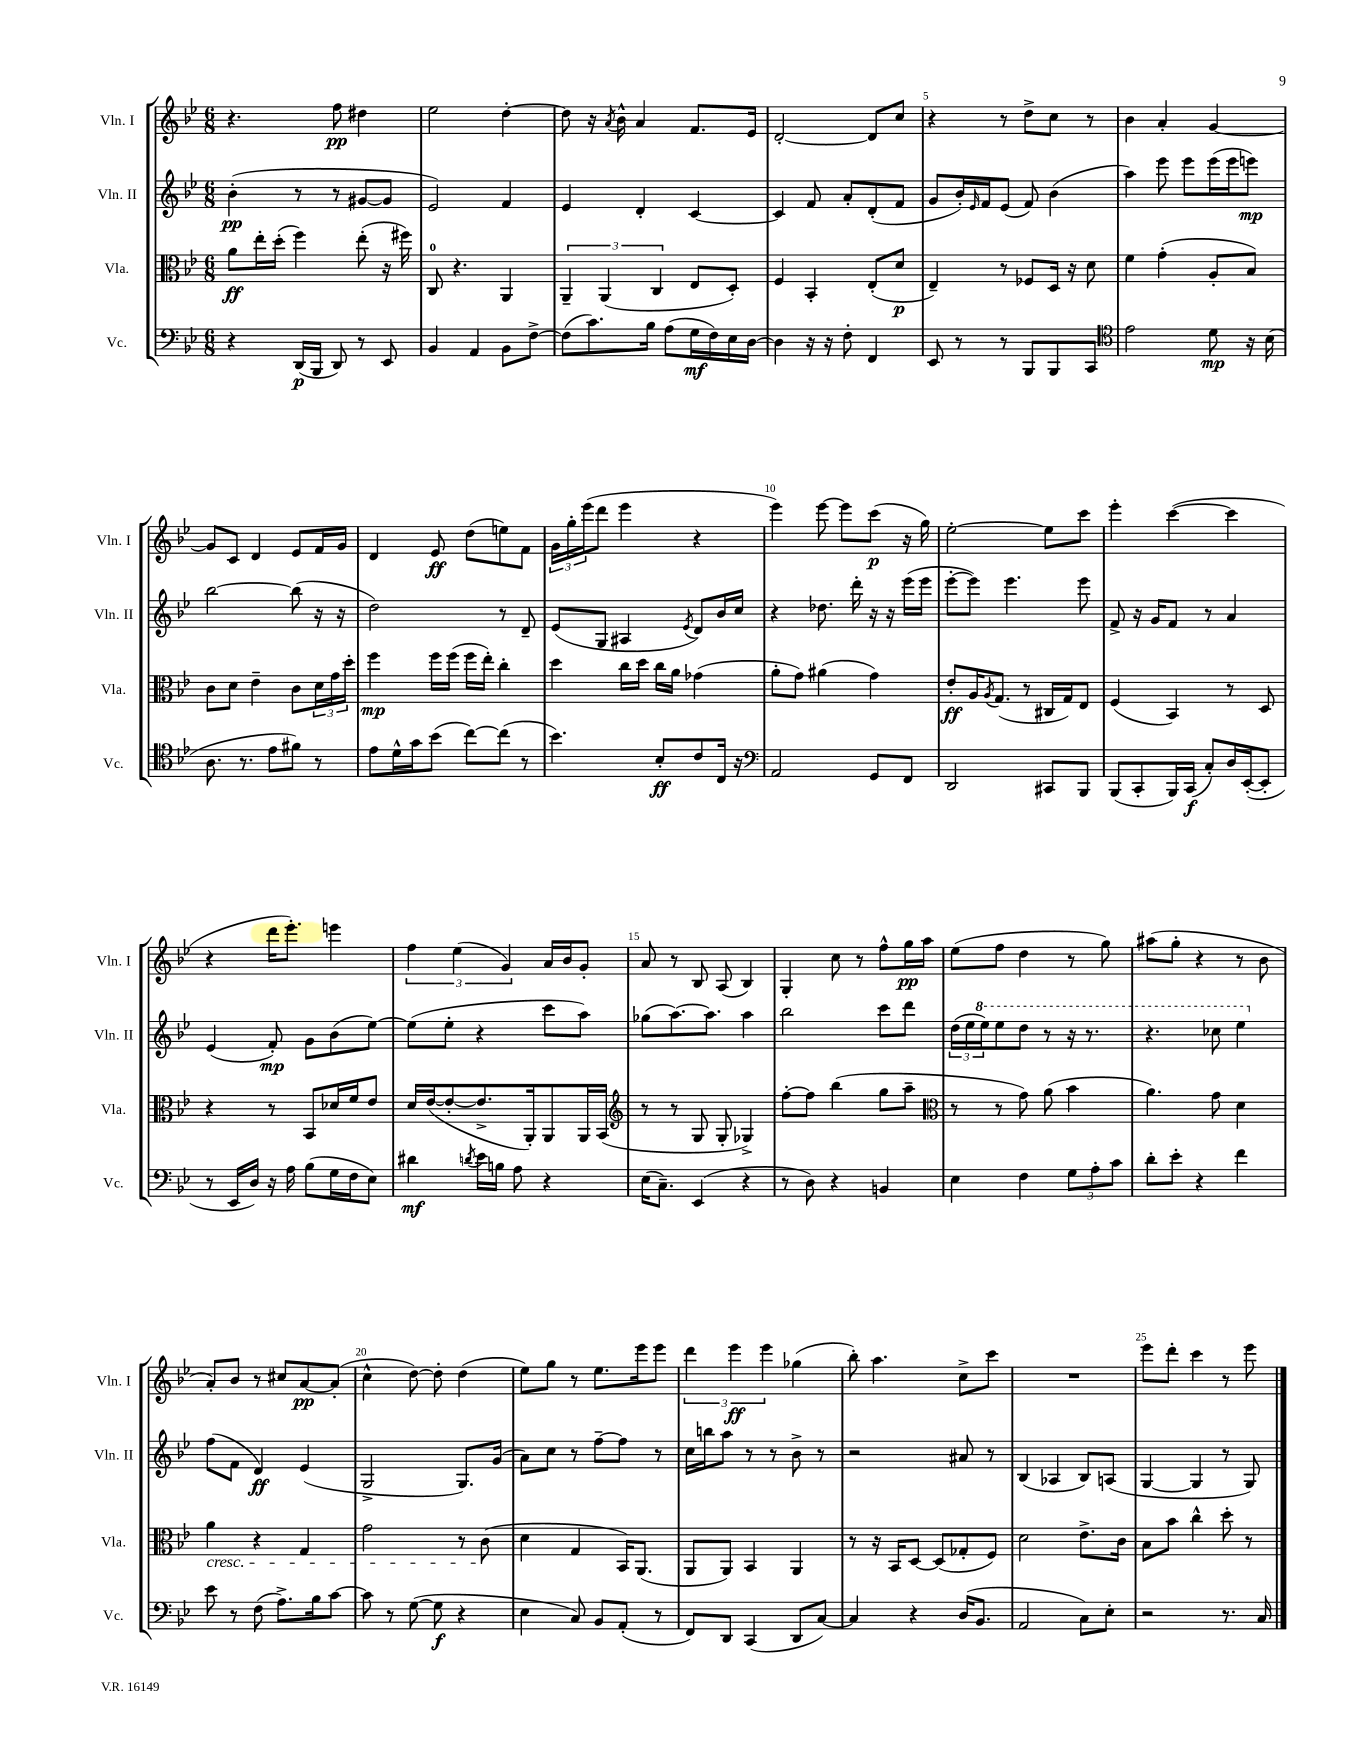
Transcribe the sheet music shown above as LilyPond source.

<<
\new StaffGroup <<
\new Staff = "s0" \with { instrumentName = "Vln. I" shortInstrumentName = "Vln. I" } {
    \clef treble \key bes \major \numericTimeSignature \time 6/8
    r4. f''8\pp dis''4 |
    ees''2 d''4~-. |
    d''8 r16 \acciaccatura { a'8 } bes'16-^ a'4 f'8. ees'16 |
    d'2~-. d'8 c''8 |
    r4 r8 d''8-> c''8 r8 |
    bes'4 a'4-. g'4~ |
    g'8 c'8 d'4 ees'8 f'16 g'16 |
    d'4 ees'8\ff d''8( e''8) f'8 |
    \tuplet 3/2 { g'16 g''16-. ees'''16( } d'''8 ees'''4 r4 |
    ees'''4) ees'''8~ ees'''8 c'''8\p( r16 g''16) |
    ees''2~-. ees''8 c'''8 |
    ees'''4-. c'''4~( c'''4 |
    r4 d'''16 ees'''8.-.) e'''4 |
    \tuplet 3/2 { f''4 ees''4( g'4) } a'16 bes'16 g'8-. |
    a'8 r8 bes8 a8( bes4) |
    g4-. c''8 r8 f''8-^ g''16\pp a''16 |
    ees''8( f''8 d''4 r8 g''8) |
    ais''8( g''8-. r4 r8 bes'8 |
    a'8-.) bes'8 r8 cis''8 a'8~\pp a'8-.( |
    c''4-^ d''8~) d''8-. d''4( |
    ees''8) g''8 r8 ees''8. ees'''16 ees'''8 |
    \tuplet 3/2 { d'''4 ees'''4\ff ees'''4 } ges''4( |
    bes''8-.) a''4. c''8-> c'''8 |
    R2. |
    ees'''8 d'''8-. c'''4 r8 ees'''8 \bar "|." |
}
\new Staff = "s1" \with { instrumentName = "Vln. II" shortInstrumentName = "Vln. II" } {
    \clef treble \key bes \major \numericTimeSignature \time 6/8
    bes'4-.\pp( r8 r8 gis'8~ gis'8 |
    ees'2) f'4 |
    ees'4 d'4-. c'4~ |
    c'4 f'8 a'8-. d'8-.( f'8 |
    g'8 bes'16-.) \grace { ees'16 } f'16 ees'8( f'8) bes'4( |
    a''4) ees'''8 ees'''8 ees'''16( ees'''16 e'''8\mp) |
    bes''2~ bes''8( r16 r16 |
    d''2) r8 d'8-- |
    ees'8( g8 ais4 \acciaccatura { ees'8 } d'8) bes'16 c''16 |
    r4 des''8. d'''16-. r16 r16 ees'''16( ees'''16 |
    ees'''8~-. ees'''8) ees'''4. ees'''8 |
    f'8-> r16 g'16 f'8 r8 a'4 |
    ees'4( f'8-.\mp) g'8 bes'8( ees''8~) |
    ees''8( ees''8-. r4 c'''8 a''8) |
    ges''8( a''8.~) a''8. a''4 |
    bes''2 c'''8 d'''8 |
    \tuplet 3/2 { d''16( ees''16 \ottava #1 ees'''16) } ees'''8 d'''8 r8 r16 r8. |
    r4. ces'''8 ees'''4 \ottava #0 |
    f''8( f'8 d'4\ff) ees'4( |
    g2-> g8.) g'16( |
    a'8) c''8 r8 f''8~-- f''8 r8 |
    c''16 b''16 a''8 r8 r8 bes'8-> r8 |
    r2 ais'8 r8 |
    bes4( aes4 bes8) a8( |
    g4~ g4 r8 g8) \bar "|." |
}
\new Staff = "s2" \with { instrumentName = "Vla." shortInstrumentName = "Vla." } {
    \clef alto \key bes \major \numericTimeSignature \time 6/8
    a'8\ff ees''16-. d''16-.( f''4) ees''8-.( r16 fis''16) |
    c8-0 r4. a,4 |
    \tuplet 3/2 { a,4-- a,4( c4 } ees8 d8-.) |
    f4 bes,4-. ees8-.( d'8\p |
    ees4--) r8 fes8 d16 r16 d'8 |
    f'4 g'4-.( a8-. bes8) |
    c'8 d'8 ees'4-- c'8 \tuplet 3/2 { d'16 g'16 d''16-. } |
    f''4\mp f''16 f''16( f''16 ees''16-.) c''4-. |
    d''4 c''16 d''16 c''16 a'16 ges'4( |
    a'8-. g'8) ais'4( g'4) |
    ees'8-.\ff a16 \acciaccatura { a8 } g8.( r8 cis16 g16) ees8 |
    f4( bes,4) r8 d8 |
    r4 r8 bes,8 des'16 f'16 ees'8 |
    d'16 ees'16~( ees'8~-. ees'8.-> a,16-.) a,8 a,16 bes,16( |
    \clef treble r8 r8 g8 g8-. ges4->) |
    f''8~-. f''8 bes''4( g''8 a''8-- |
    \clef alto r8 r8 g'8) a'8( bes'4 |
    a'4.) g'8 d'4 |
    a'4\cresc r4 g4 |
    g'2 r8 c'8\!( |
    d'4 g4 bes,16) a,8.( |
    a,8 a,8) bes,4 a,4 |
    r8 r16 bes,16 d8~ d8( ges8-. f8) |
    d'2 ees'8.-> c'16 |
    bes8 bes'8 c''4-^ d''8-. r8 \bar "|." |
}
\new Staff = "s3" \with { instrumentName = "Vc." shortInstrumentName = "Vc." } {
    \clef bass \key bes \major \numericTimeSignature \time 6/8
    r4 d,16\p( bes,,16 d,8) r8 ees,8 |
    bes,4 a,4 bes,8 f8~-> |
    f8( c'8.) bes16 a8( g16\mf f16) ees16 d16~ |
    d4 r16 r16 f8-. f,4 |
    ees,8 r8 r8 bes,,8 bes,,8 c,8 |
    \clef tenor ees'2 d'8\mp r16 bes16( |
    a8. r8. ees'8 fis'8) r8 |
    ees'8 d'16-^ g'16 bes'8( c''8~) c''8( r8 |
    bes'4.) bes8-.\ff c'8 c16 r16 |
    \clef bass a,2 g,8 f,8 |
    d,2 cis,8 bes,,8 |
    bes,,8( c,8-. bes,,16) c,16\f( c8-.) d16 ees,16~-.( ees,8-. |
    r8 ees,16 d16) r16 a16 bes8( g16 f16 ees8) |
    dis'4\mf \acciaccatura { d'8 } ees'16 b16 a8 r4 |
    ees16( c8.--) ees,4( r4 |
    r8 d8) r4 b,4 |
    ees4 f4 \tuplet 3/2 { g8 a8-. c'8 } |
    d'8-. ees'8-. r4 f'4 |
    ees'8 r8 f8( a8.->) bes16 c'8~ |
    c'8 r8 g8~( g8\f r4 |
    ees4 c8) bes,8 a,8-.( r8 |
    f,8) d,8 c,4( d,8 c8~) |
    c4 r4 d16( bes,8. |
    a,2 c8) ees8-. |
    r2 r8. c16 \bar "|." |
}
>>
>>
\layout { \context { \Score \override BarNumber.break-visibility = ##(#f #t #t) barNumberVisibility = #(every-nth-bar-number-visible 5) } }
